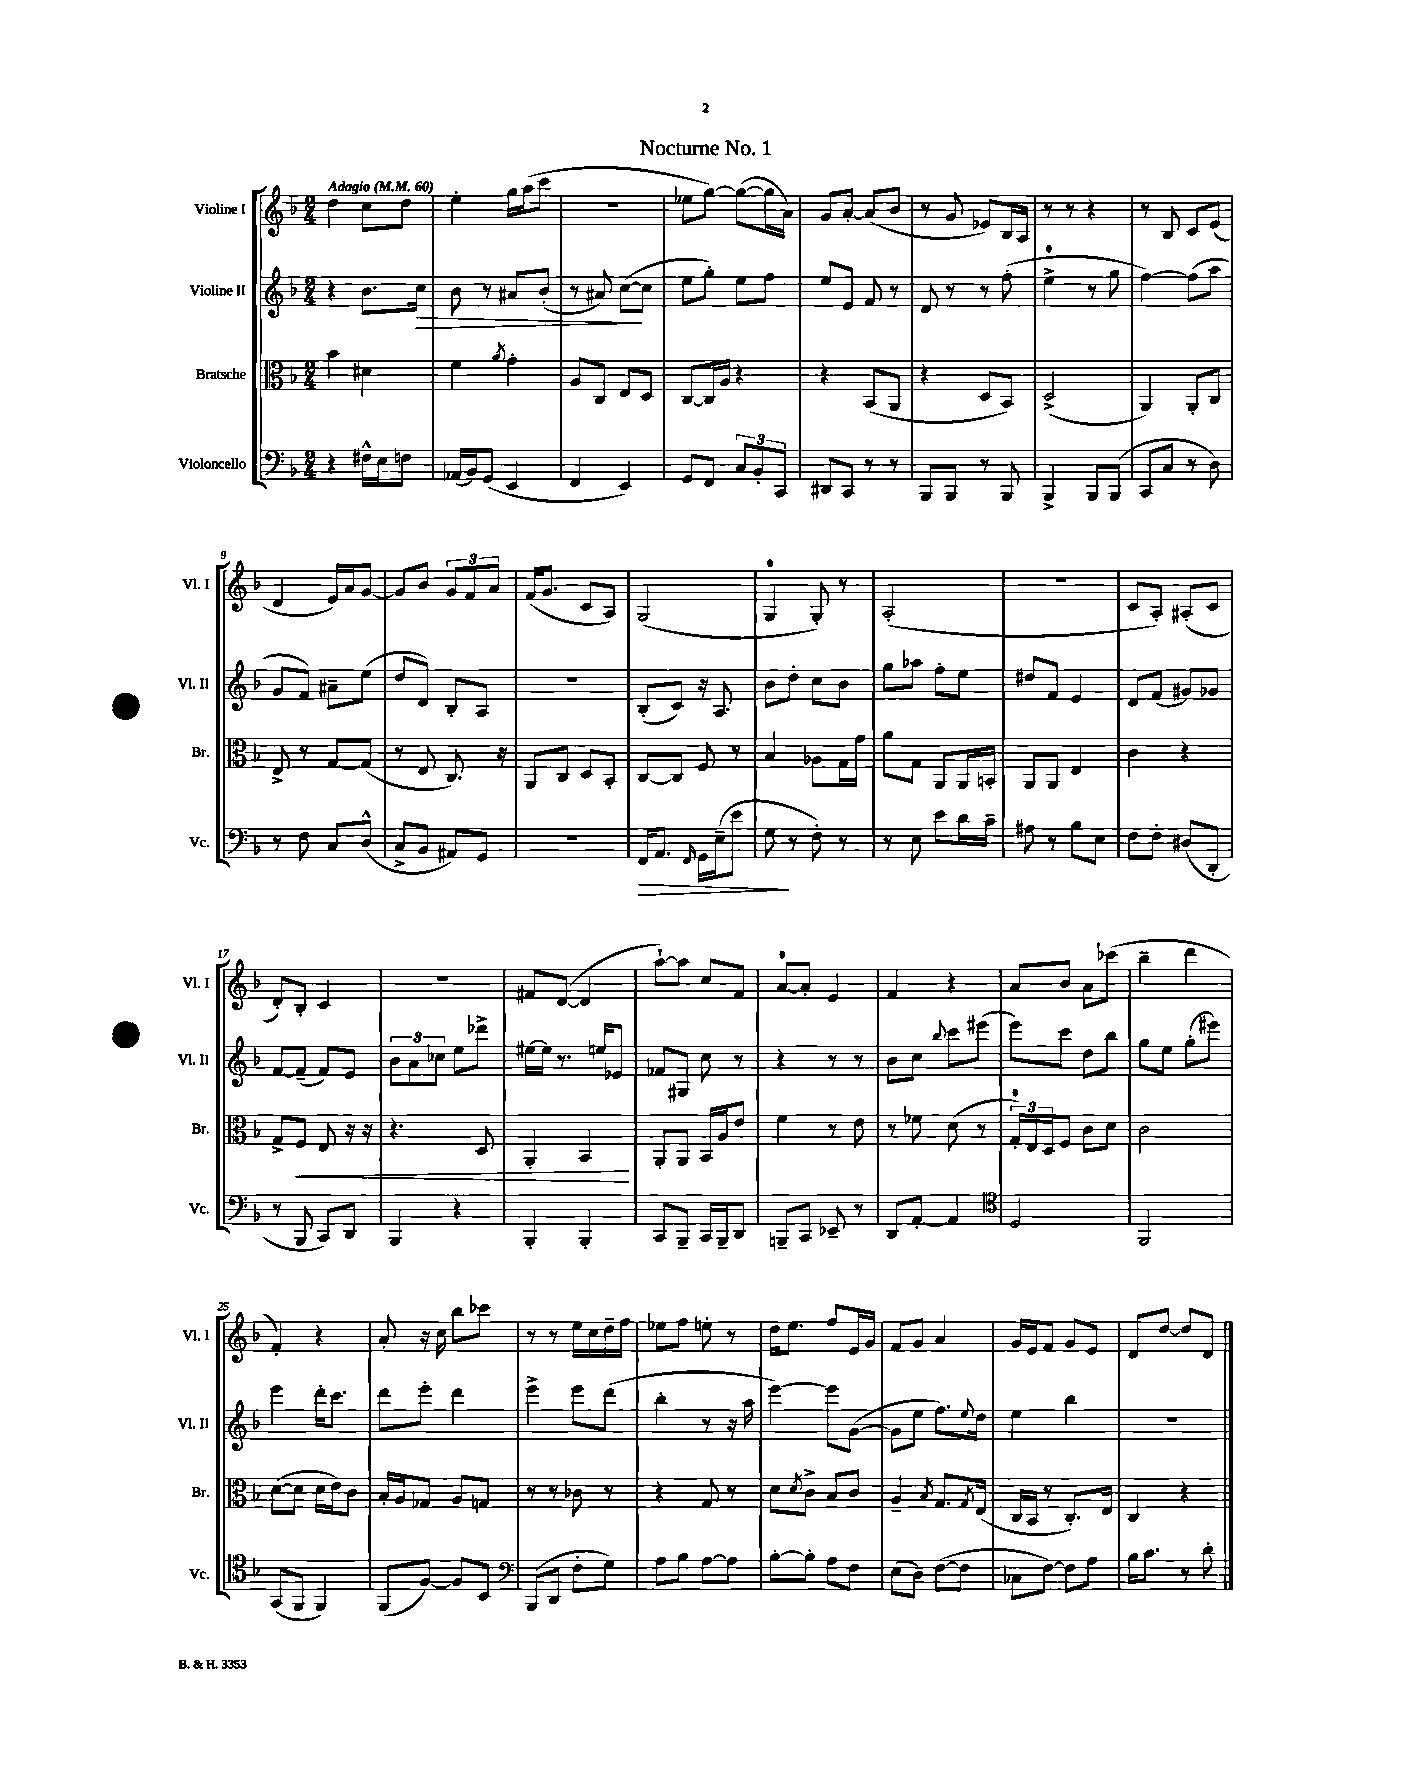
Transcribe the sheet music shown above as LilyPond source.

\header { title = "Nocturne No. 1" }
<<
\new StaffGroup <<
\new Staff = "s0" \with { instrumentName = "Violine I" shortInstrumentName = "Vl. I" } {
    \clef treble \key f \major \numericTimeSignature \time 2/4 \tempo "Adagio" 4 = 60
    d''4 c''8 d''8 |
    e''4-. g''16 a''16( c'''8 |
    r2 |
    ees''8 g''8~) g''8~( g''16 a'16) |
    g'8 a'8~-. a'8( bes'8 |
    r8 g'8 ees'8) bes16 a16 |
    r8 r8 r4 |
    r8 bes8 c'8 e'8( |
    d'4 e'16) a'16 g'8~ |
    g'8 bes'8 \tuplet 3/2 { g'8 f'8 a'8 } |
    f'16( g'8. c'8 a8) |
    g2( |
    g4-0 g8-.) r8 |
    a2-.( |
    R2 |
    c'8 a8-.) ais8-.( c'8 |
    d'8-.) bes8-. c'4 |
    r2 |
    fis'8 d'8~( d'4 |
    a''8~-!) a''8 c''8 f'8 |
    a'8-0~ a'8-. e'4 |
    f'4 r4 |
    a'8 bes'8 a'8 ces'''8( |
    bes''4-- d'''4 |
    f'4-.) r4 |
    a'8-. r16 c''16 bes''8 ces'''8 |
    r8 r8 e''16 c''16 d''16-- f''16 |
    ees''8 f''8 e''8-. r8 |
    d''16 e''8. f''8 e'16 g'16 |
    f'8 g'8 a'4 |
    g'16 e'16 f'8 g'8 e'8 |
    d'8 d''8~ d''8 d'8 \bar "|." |
}
\new Staff = "s1" \with { instrumentName = "Violine II" shortInstrumentName = "Vl. II" } {
    \clef treble \key f \major \numericTimeSignature \time 2/4
    r4 bes'8. c''16\> |
    bes'8 r8 ais'8 bes'8-.( |
    r8 ais'8) c''8~\!( c''8 |
    e''8 g''8-.) e''8 f''8 |
    e''8 e'8 f'8 r8 |
    d'8 r8 r8 f''8-.( |
    e''4-0-> r8 g''8 |
    f''4~) f''8( a''8 |
    g'8 f'8) ais'8-- e''8( |
    d''8 d'8) bes8-. a8 |
    R2 |
    bes8-.( c'8) r16 a8. |
    bes'8 d''8-. c''8 bes'8 |
    g''8 aes''8 f''8-. e''8 |
    dis''8 f'8 e'4 |
    d'8 f'8( gis'8) ges'8 |
    f'8~ f'8--( f'8) e'8 |
    \tuplet 3/2 { bes'8 a'8 ces''8 } e''8 des'''8-> |
    eis''16~ eis''16 r8. e''16 ees'8 |
    fes'8 gis8 c''8 r8 |
    r4 r8 r8 |
    bes'8 c''8 \appoggiatura { bes''8 } c'''8 eis'''8( |
    e'''8) c'''8 d''8 bes''8 |
    g''8 e''8 g''8-.( eis'''8) |
    e'''4 d'''16-. c'''8. |
    d'''8 e'''8-. d'''4 |
    e'''4-> e'''8 d'''8( |
    bes''4-. r8 r16 a''16 |
    e'''4~) e'''8 g'8~( |
    g'8 e''8 f''8.) \appoggiatura { e''8 } d''16 |
    e''4 bes''4 |
    r2 \bar "|." |
}
\new Staff = "s2" \with { instrumentName = "Bratsche" shortInstrumentName = "Br." } {
    \clef alto \key f \major \numericTimeSignature \time 2/4
    bes'4 dis'4 |
    f'4 \acciaccatura { a'8 } g'4-. |
    a8 c8 e8 d8 |
    c8~ c16 a16 r4 |
    r4 bes,8( a,8 |
    r4 d8 bes,8) |
    d2->( |
    a,4) a,8-. c8 |
    e8-> r8 g8~ g8( |
    r8 e8 c8.) r16 |
    a,8 c8 d8 bes,8-. |
    c8~ c8 f8 r8 |
    bes4 aes8 g16 g'16 |
    a'8 g8 a,8 a,16 b,16-. |
    a,8 a,8 e4 |
    c'4 r4 |
    g8-> f8\< e8 r16 r16 |
    r4. d8 |
    a,4-. bes,4\! |
    a,8-. a,8 bes,16 a16 e'8 |
    f'4 r8 e'8 |
    r8 fes'8 d'8( r8 |
    \tuplet 3/2 { g16-0-.) e16 d16 } f8 c'8 d'8 |
    c'2 |
    d'8~( d'8 d'16 e'16) c'8 |
    bes16-. a16 ges8 a8 g8 |
    r8 r8 ces'8 r8 |
    r4 g8 r8 |
    d'8 \acciaccatura { d'8 } c'8-> bes8 c'8 |
    a4-- \acciaccatura { bes8 } g8. \acciaccatura { g8 } e16( |
    c16 bes,16 r8 c8.-.) e16 |
    c4 r4 \bar "|." |
}
\new Staff = "s3" \with { instrumentName = "Violoncello" shortInstrumentName = "Vc." } {
    \clef bass \key f \major \numericTimeSignature \time 2/4
    r4 fis16-^ e16 f8 |
    aes,16( bes,16) g,8( e,4 |
    f,4 e,4) |
    g,8 f,8 \tuplet 3/2 { c8 bes,8-. c,8 } |
    dis,8 c,8 r8 r8 |
    bes,,8 bes,,8 r8 bes,,8 |
    bes,,4-> bes,,8 bes,,8( |
    c,8 c8 r8 d8) |
    r8 f8 c8 d8-^( |
    c8-> bes,8 ais,8) g,8 |
    R2 |
    f,16\> a,8. \grace { f,16 } g,16 e16--( e'8 |
    g8\! r8 f8-.) r8 |
    r8 e8 e'8 d'16 c'16-- |
    ais8 r8 bes8 e8 |
    f8 f8-. dis8( d,8-. |
    r8 bes,,8 c,8) d,8 |
    bes,,4 r4 |
    bes,,4-. bes,,4-. |
    c,8 bes,,8-- c,16 bes,,16-- d,8 |
    b,,8-- c,8 ees,8-- r8 |
    d,8 a,8~-. a,4 |
    \clef tenor d2 |
    f,2 |
    g,8( f,8 f,4) |
    f,8( f8~) f8 bes,8 |
    \clef bass bes,,8( d,8 f8-. g8) |
    a8 bes8 a8~ a8 |
    bes8~-. bes8-. a8 f8 |
    e8( d8) f8~( f8 |
    ces8 f8~) f8 a8 |
    bes16 c'8. r8 d'8-. \bar "|." |
}
>>
>>
